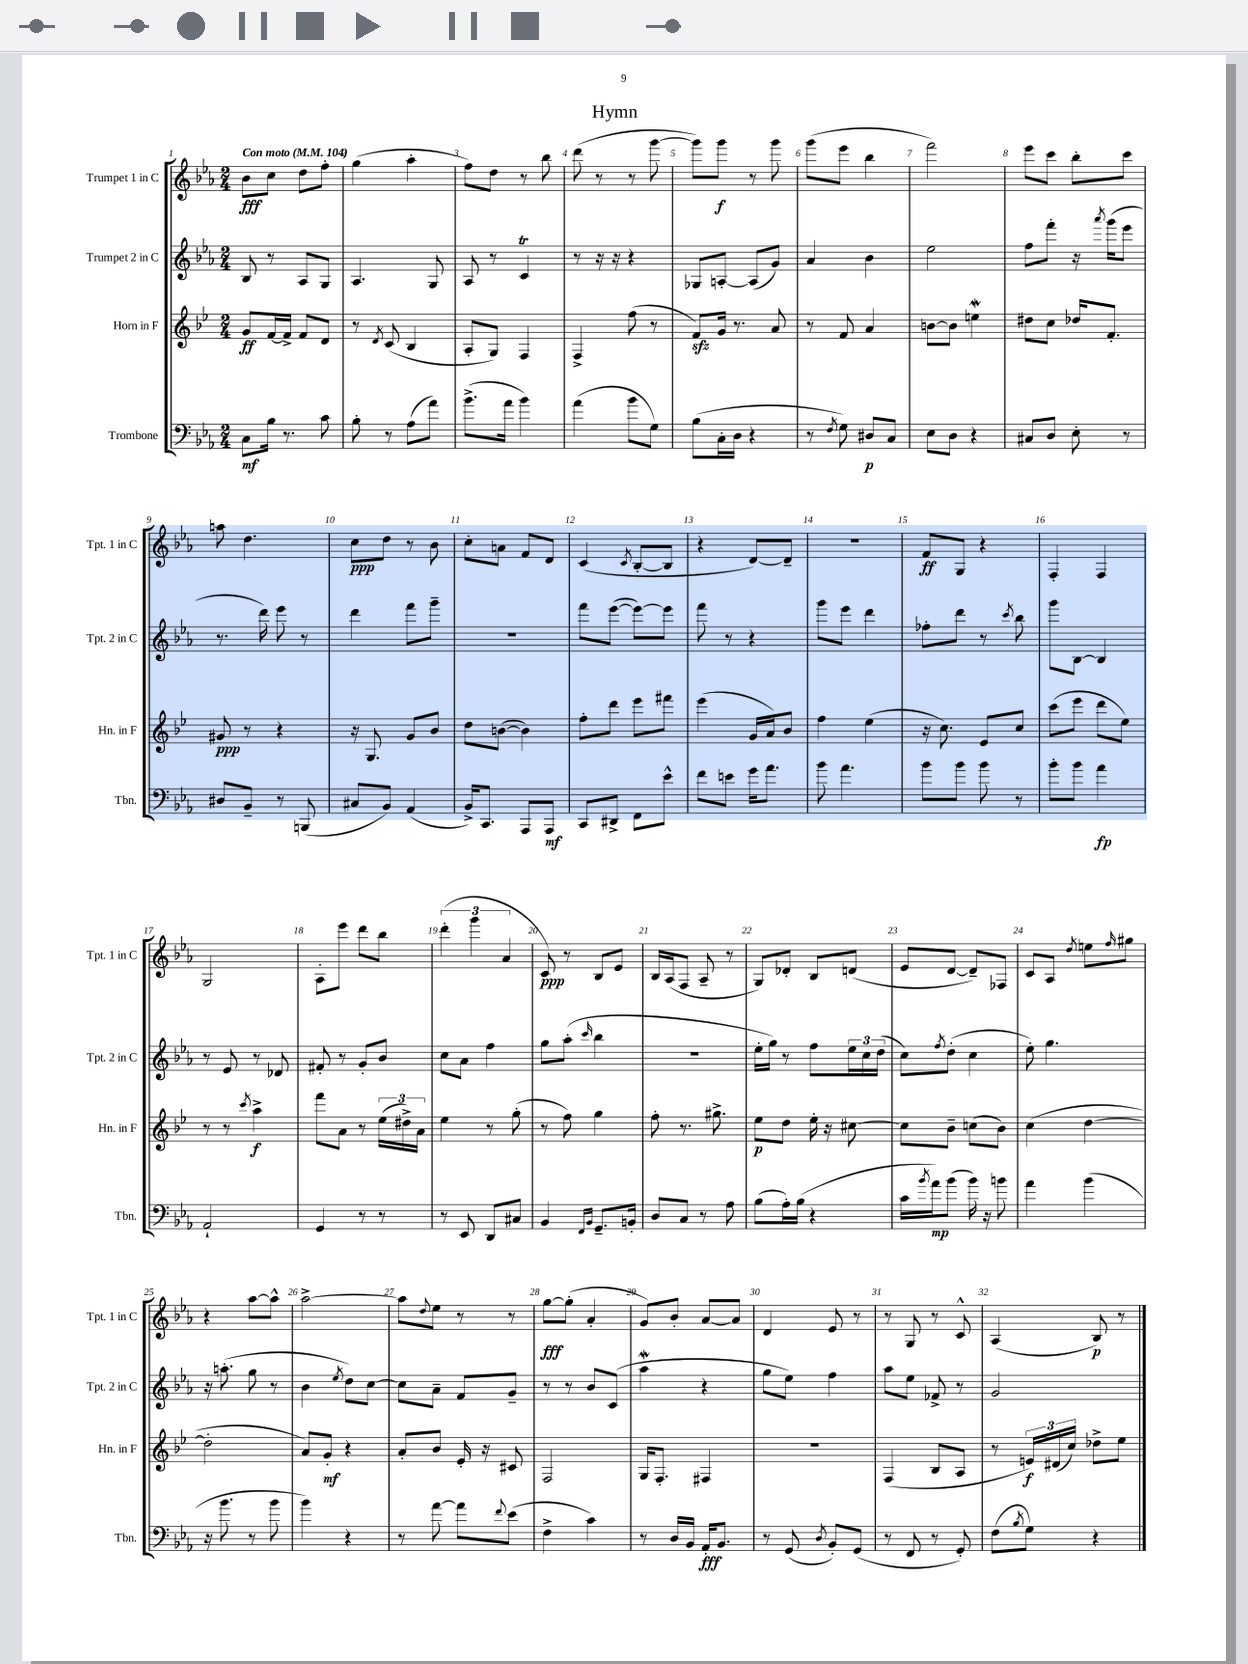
\header { title = "Hymn" }
<<
\new StaffGroup <<
\new Staff = "s0" \with { instrumentName = "Trumpet 1 in C" shortInstrumentName = "Tpt. 1 in C" } {
    \clef treble \key ees \major \numericTimeSignature \time 2/4 \tempo "Con moto" 4 = 104
    bes'8\fff c''8 d''8 f''8-. |
    g''4( aes''4-. |
    f''8) d''8 r8 bes''8 |
    d'''8( r8 r8 g'''8~ |
    g'''8) g'''8\f r8 g'''8 |
    g'''8( ees'''8 bes''4 |
    f'''2) |
    ees'''8 c'''8 bes''8-. c'''8 |
    a''8 d''4. |
    c''8\ppp d''8 r8 bes'8 |
    c''8-. a'8 f'8 d'8 |
    c'4( \acciaccatura { c'8 } bes8~-. bes8 |
    r4 d'8~) d'8-- |
    R2 |
    f'8\ff g8 r4 |
    f4-. f4 |
    g2 |
    aes8-. ees'''8 d'''8 bes''8 |
    \tuplet 3/2 { d'''4-.( g'''4 aes'4 } |
    c'8\ppp) r8 bes8 ees'8 |
    bes16 aes16( f8 aes8-- r8 |
    g8) des'8-. bes8 d'8( |
    ees'8 d'8~ d'8--) fes8 |
    c'8 aes8 \acciaccatura { d''8 } e''8 \grace { f''16 } gis''8 |
    r4 aes''8~ aes''8-^ |
    aes''2~-> |
    aes''8 \appoggiatura { d''8 } ees''8 r8 r8 |
    g''8~\fff g''8-.( aes'4-. |
    g'8) bes'8-. aes'8~ aes'8 |
    d'4 ees'8 r8 |
    r8 g8 r8 c'8-^ |
    aes4( bes8\p) r8 \bar "|." |
}
\new Staff = "s1" \with { instrumentName = "Trumpet 2 in C" shortInstrumentName = "Tpt. 2 in C" } {
    \clef treble \key ees \major \numericTimeSignature \time 2/4
    bes8 r8 aes8 g8 |
    aes4. g8 |
    aes8 r8 c'4\trill |
    r8 r16 r16 r4 |
    ges8 a8~-. a8( g'8) |
    aes'4 bes'4 |
    ees''2 |
    f''8 f'''8-. r16 \acciaccatura { aes'''8 } g'''16( ees'''8 |
    r8. d'''16) ees'''8 r8 |
    d'''4 f'''8 g'''8-- |
    R2 |
    f'''8 ees'''8~( ees'''8~) ees'''8 |
    f'''8 r8 r4 |
    g'''8 ees'''8 d'''4 |
    fes''8-. d'''8 r8 \acciaccatura { c'''8 } bes''8 |
    g'''8 bes8~ bes4 |
    r8 ees'8 r8 des'8 |
    fis'8-. r8 g'8-. bes'8 |
    c''8 aes'8 f''4 |
    g''8 aes''8-.( \grace { c'''16 } bes''4 |
    R2 |
    ees''16-. g''16) r8 f''8 \tuplet 3/2 { ees''16 c''16 d''16( } |
    c''8) \acciaccatura { f''8 } d''8-.( c''4 |
    ees''8-.) g''4. |
    r16 a''8.-.( g''8 r8 |
    bes'4 \acciaccatura { ees''8 } d''8) c''8~ |
    c''8 aes'8-- f'8 g'8-- |
    r8 r8 bes'8 c'8( |
    aes''4\mordent r4 |
    g''8 ees''8) f''4 |
    aes''8 ees''8 fes'8-> r8 |
    g'2 \bar "|." |
}
\new Staff = "s2" \with { instrumentName = "Horn in F" shortInstrumentName = "Hn. in F" } {
    \clef treble \key bes \major \numericTimeSignature \time 2/4
    g'8\ff f'16~ f'16-> f'8 d'8 |
    r8 \acciaccatura { d'8 } c'8( bes4 |
    a8-. g8) f4 |
    f4-> f''8( r8 |
    f'8\sfz) g'16 r8. a'8 |
    r8 f'8 a'4 |
    b'8~ b'8 e''4\mordent |
    dis''8 c''8 des''16 f'8.-. |
    gis'8\ppp r8 r4 |
    r16 g8. g'8 bes'8 |
    d''8 b'8~( b'4) |
    f''8-. d'''8 ees'''8 fis'''8 |
    ees'''4( g'16 a'16) bes'8 |
    f''4 ees''4( |
    r16 c''8.) ees'8 c''8 |
    c'''8( ees'''8 d'''8 ees''8) |
    r8 r8 \acciaccatura { c'''8 } a''4->\f |
    f'''8 a'8 r8 \tuplet 3/2 { ees''16( dis''16->) a'16 } |
    ees''4 r8 g''8-.( |
    r8 f''8) g''4 |
    f''8-. r8. gis''8.-> |
    ees''8\p d''8 ees''16-. r16 cis''8~ |
    cis''8 bes'8-- c''8( bes'8) |
    c''4( d''4~ |
    d''2-. |
    a'8) g'8-.\mf r4 |
    a'8-. bes'8 ees'16-. r16 cis'8 |
    f2 |
    g16 f8.-. fis4 |
    R2 |
    f4( bes8 a8 |
    r8 \tuplet 3/2 { e'16\f) dis'16( c''16) } des''8-> ees''8 \bar "|." |
}
\new Staff = "s3" \with { instrumentName = "Trombone" shortInstrumentName = "Tbn." } {
    \clef bass \key ees \major \numericTimeSignature \time 2/4
    c8\mf bes16 r8. c'8 |
    bes8-. r8 aes8( aes'8) |
    bes'8.->( aes'16 bes'4) |
    aes'4( bes'8 g8) |
    bes8( c16-. d16 r4 |
    r8 \acciaccatura { f8 } g8) dis8\p c8 |
    ees8 d8 r4 |
    cis8 d8 ees8-. r8 |
    dis8 bes,8-- r8 b,,8( |
    cis8 bes,8) aes,4( |
    bes,16->) c,8. aes,,8 aes,,8\mf |
    c,8 dis,8-> f,8 ees'8-^ |
    f'8 e'8 g'16 aes'8. |
    bes'8 aes'4. |
    bes'8 bes'8 bes'8 r8 |
    bes'8-. bes'8 aes'4\fp |
    aes,2-! |
    g,4 r8 r8 |
    r8 ees,8 d,8 cis8 |
    bes,4 \grace { f,16 bes,16 } g,8.-- b,16-. |
    d8 c8 r8 aes8 |
    bes8( aes16-.) bes16( r4 |
    c'16 \acciaccatura { bes'8 } aes'16\mp) bes'8( bes'16) r16 b'8 |
    aes'4 bes'4( |
    r16 bes'8. r8 bes'8 |
    bes'4) r4 |
    r8 aes'8~ aes'8 \appoggiatura { f'8 } ees'8( |
    f4-> c'4) |
    r8 d16 bes,16 aes,16-.\fff bes,8. |
    r8 g,8( \acciaccatura { d8 } bes,8-.) g,8( |
    r8 f,8 r8 g,8-.) |
    f8( \acciaccatura { bes8 } g8) r4 \bar "|." |
}
>>
>>
\layout { \context { \Score \override BarNumber.break-visibility = ##(#f #t #t) barNumberVisibility = #all-bar-numbers-visible } }
